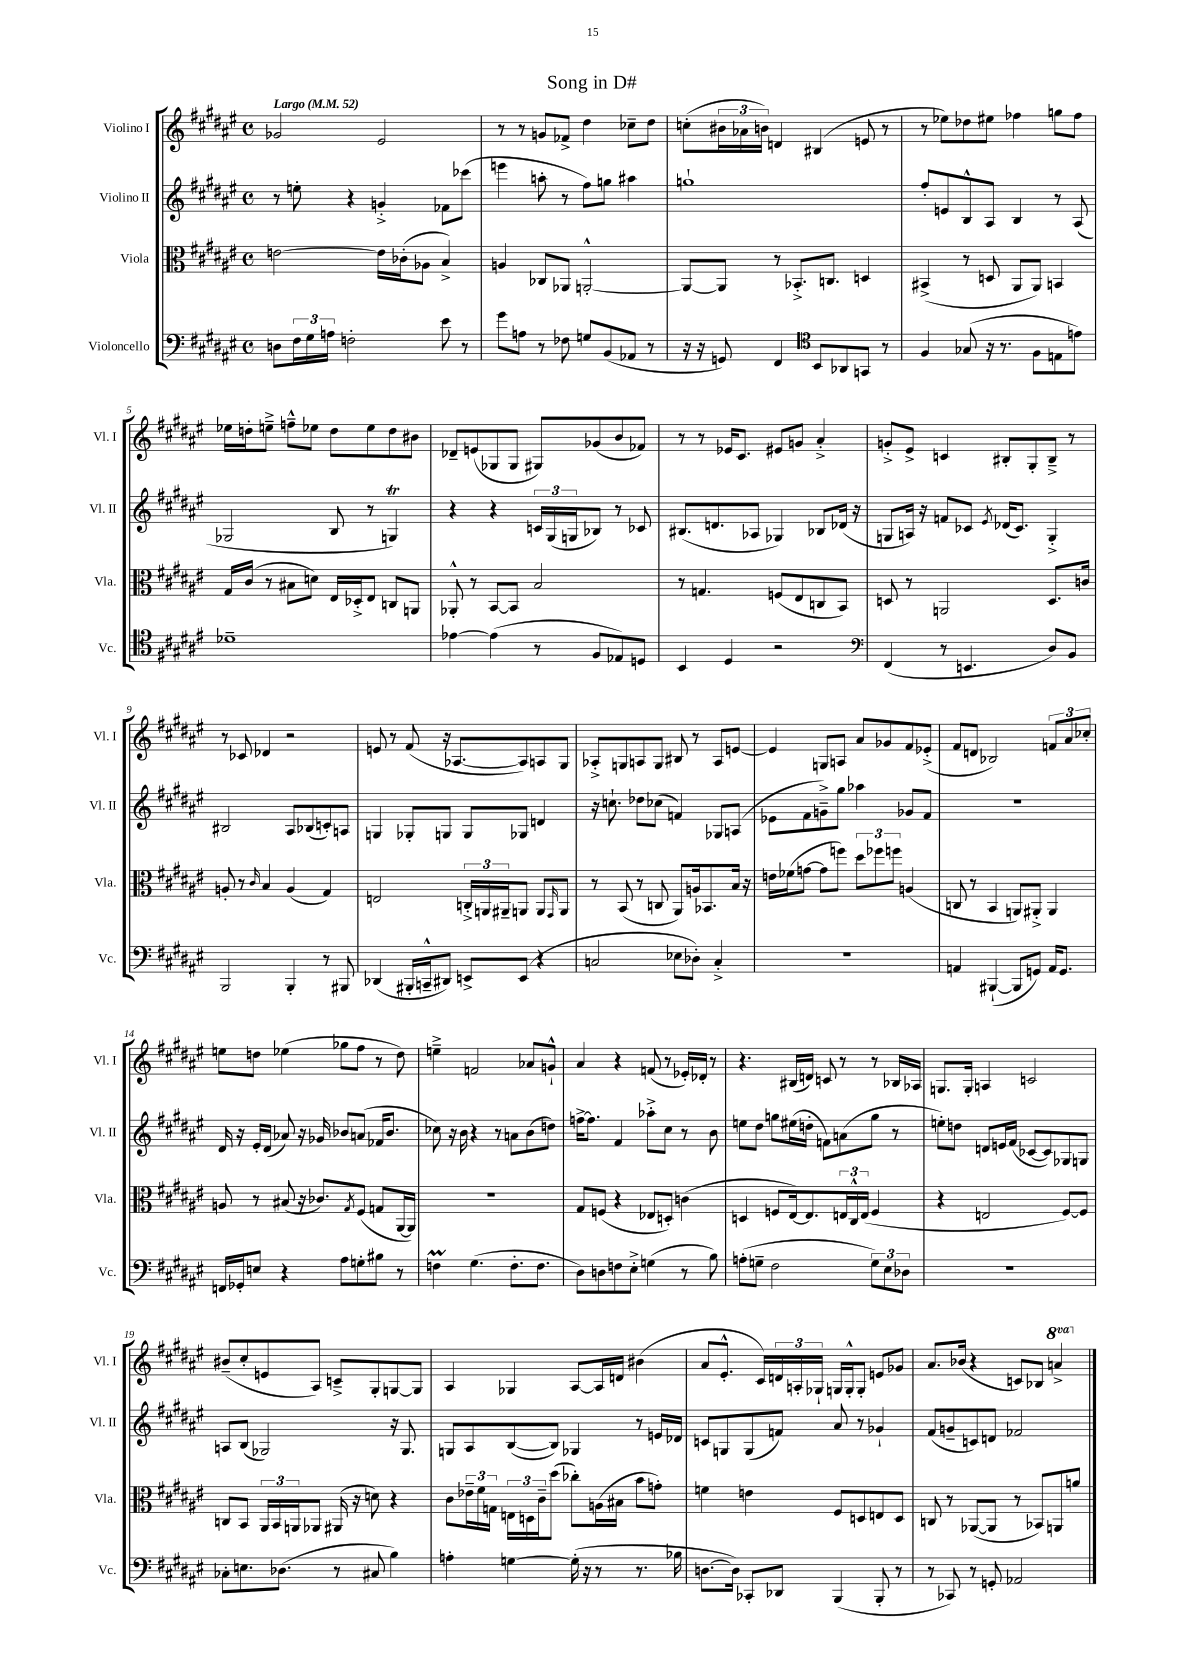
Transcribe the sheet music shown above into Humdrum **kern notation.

**kern	**kern	**kern	**kern
*staff4	*staff3	*staff2	*staff1
*clefF4	*clefC3	*clefG2	*clefG2
*k[f#c#g#d#a#e#]	*k[f#c#g#d#a#e#]	*k[f#c#g#d#a#e#]	*k[f#c#g#d#a#e#]
*M4/4	*M4/4	*M4/4	*M4/4
*met(c)	*met(c)	*met(c)	*met(c)
*MM52	*MM52	*MM52	*MM52
8D\L	[2e\	8r	2g-/
24F#\L	.	8ee'\	.
24G#\	.	.	.
24A\JJ	.	.	.
2F'\	.	4r	.
.	16e\]LL	4g'^/	2e#/
.	(16c-'\J	.	.
.	8A-\J	.	.
8e#\	4B^/)	8f-\L	.
8r	.	(8ccc-\J	.
=	=	=	=
8g#\L	4A/	4eee\	8r
8A\J	.	.	8r
8r	8C-/L	8aa'\	8g/L
8F-\	8AA-/J	8r	8f-^/J
8G/L	[2AA'^^/	8ff#\L)	4dd#\
(8BB/	.	8gg\J	.
8AA-/J	.	4aa#\	8cc-~\L
8r	.	.	8dd#\J
=	=	=	=
16r	8AA/_L	1gg`	(8cc'\L
16r	.	.	.
8GG/)	8AA/]J	.	24b#\L
.	.	.	24a-\
.	.	.	24b\JJ)
4FF#/	8r	.	4d/
.	8.BB-'^/L	.	.
*clefC4	*	*	*
8BB/L	.	.	(4B#/
.	8.C/J	.	.
8AA-/	.	.	.
8GG/J	4D/	.	8e/
8r	.	.	8r
=	=	=	=
4F#/	(4BB#^/	8ff#'/L	8r
.	.	8e/	8ee-\L)
(8G-/	8r	8B^^/	8dd-\
16r	8D/	8A#/J	8ee#\J
8.r	.	.	.
.	8AA#/L	4B/	4ff-\
8F#\L	8AA#/J)	.	.
8E\	4BB/	8r	8gg\L
8e\J)	.	(8A#/	8ff-\J
=	=	=	=
1d-~	16G#/LL	2G-/	16ee-\LL
.	(16c#/JJ	.	16dd'\J
.	8r	.	8ee~^\J
.	8B#\L	.	8ff~^^\L
.	8d\J)	.	8ee-\J
.	16E#/LL	8B/	8dd\L
.	16D-'^/J	.	.
.	8E#/J	8r	8ee-\
.	8C/L	4G/)	8dd\
.	8AA/J	.	8b#\J
=	=	=	=
[4e-\	8AA-'^^/	4r	8d-~/L
.	8r	.	(8e/
(4e-\]	[8BB/L	4r	8G-/
.	8BB/]J	.	8G-/J
8r	2B/	24c/LL	8G#/L)
.	.	(24G#/	.
.	.	24G/J	.
8F#/L	.	8B-/J)	(8g-/
8E-/)	.	8r	8b/
8D/J	.	8c-/	8f-/J)
=	=	=	=
4BB/	8r	(8.B#/L	8r
.	4.G/	.	8r
.	.	8.d/	.
4D#/	.	.	16e-/LK
.	.	.	8.c#/J
.	.	8A-/J	.
2r	(8F/L	4G-/)	8e#/L
.	8E#/	.	8g/J
.	8C/	8B-/L	4a#'^/
.	8BB/J)	(16d-/Jk	.
.	.	16r	.
=	=	=	=
*clefF4	*	*	*
(4FF#/	8D/	8G/L	8g'^/L
.	8r	16A/Jk)	8e#^/J
.	.	16r	.
8r	2AA/	8f/L	4c/
4.EE/	.	8c-/J	.
.	.	8qe#/	.
.	.	(16d-/LK	8B#'/L
.	.	8.c-/J)	.
.	.	.	8G#'/
8D#/L)	8.D/L	4G'^/	8B#~^/J
8BB/J	.	.	8r
.	16c/Jk	.	.
=	=	=	=
2BBB/	8A'/	2B#/	8r
.	8r	.	8c-/
.	16qqc#/	.	.
.	4B/	.	4d-/
4BBB'/	(4A/	8A#/L	2r
.	.	(8B-/	.
8r	4G#/)	8c'/)	.
8BBB#/	.	8A/J	.
=	=	=	=
(4DD-/	2E/	4G/	8e/
.	.	.	8r
16BBB#'/LL	.	8G-'/L	(8f#/
16CC~^^/J	.	.	.
8DD#/J)	.	8G/J	16r
.	.	.	[8.A-/L
8EE^/L	24C'^/LL	8G/L	.
.	24AA/	.	.
.	24AA#~/J	.	.
(8EE/J	8AA/J	8G-/J	8A-/])
4r	8AA/L	4d/	8A/
.	16qqGG#/	.	.
.	8AA/J	.	8G#/J
=	=	=	=
2C/	8r	16r	8A-'^/L
.	.	8.cc`\	.
.	(8BB/	.	8G/
.	8r	8dd-\L	8A/
.	8C/	(8cc-\J	8G/J
8E-\L	8AA#/L)	4f/)	8B#/
8D-'\J)	16A/k	.	8r
.	8.BB-/	.	.
4C'^/	.	8G-/L	8A/L
.	16B/Jk	(8A/J	[8e/J
.	16r	.	.
=	=	=	=
1r	16e\LL	8e-\L	4e/]
.	(16f-\J	.	.
.	[8g\J	8f#\	.
.	8g\]L	8g~^\)	8G/L
.	8ff\J)	8gg#\J	8A/J
.	12dd#\L	4aa-\	8a#/L
.	12ff-\	.	.
.	.	.	8g-/
.	12ff\J	.	.
.	(4A/	8g-/L	8f#/
.	.	8f#/J	(8e-'^/J
=	=	=	=
4AA/	8C/	1r	8f#/L
.	8r	.	8d/J
([4BBB#`/	4BB/	.	2B-/)
8BBB#/]L	8AA/L)	.	.
8GG/J)	8AA#'^/J	.	.
16AA/LK	4AA#/	.	12f/L
8.GG/J	.	.	.
.	.	.	12a#/
.	.	.	12cc-'/J
=	=	=	=
16FF/LL	8A/	16d#/	8ee\L
16GG-'/J	.	16r	.
8E/J	8r	16e#'/LL	8dd\J
.	.	(16d#/JJ	.
4r	(8B#/	8a-/)	(4ee-\
.	16r	16r	.
.	8.c-/L)	16g-/	.
8A#\L	.	8b-/L	8gg-\L
.	8qG#/	.	.
8G'\	(8F#/J	(8a/J	8ff#\J
8B#\J	8G/L	16f-/LK	8r
.	.	8.b-/J	.
8r	[16AA#/L	.	8dd\)
.	16AA#/]JJ)	.	.
=	=	=	=
4F\	1r	8cc-\)	4ee~^\
.	.	16r	.
.	.	16b\	.
(4.G#\	.	4r	2f/
.	.	8r	.
8.F'\L	.	8a\L	.
.	.	(8b\	8a-/L
8.F\J	.	.	.
.	.	8dd\J)	8g`^^/J
=	=	=	=
8D#\L)	8G#/L	[16ff^\LK	4a#/
.	.	8.ff\]J	.
8D\	(8F/J	.	.
8F\	4r	4f#/	4r
8E#'^\J	.	.	.
(4G\	8E-/L	8aa-'^\L	(8f/
.	8D'/J)	8cc#\J	8r
8r	(4c\	8r	16e-'/LL)
.	.	.	16d-'/JJ
8B\)	.	8b\	8r
=	=	=	=
(8A'\L	4D/	8ee\L	4.r
8G~\J	.	8dd#\J	.
2F#\	8F/L	8gg\L	.
.	[16E#/k)	(16ee#\L	(16B#/LL
.	8.E#/]	16dd'\JJ	16d/JJ)
.	.	8f\L)	8c/
.	24E/L	(8a\	8r
.	24C#^^/	.	.
.	(24E/JJ	.	.
12G\L)	4F/	8gg\J	8r
12E#\	.	.	.
.	.	8r	16B-/LL
12D-\J	.	.	.
.	.	.	16A-/JJ
=	=	=	=
1r	4r	8ee'\L)	8.G/L
.	.	8dd\J	.
.	.	.	16G'/Jk
.	2E/	8d/L	4A/
.	.	16e/L	.
.	.	(16f#/JJ	.
.	.	[8c-/L	2c/
.	.	8c-/])	.
.	[8F#/L)	8G-/	.
.	8F#/]J	8G/J	.
=	=	=	=
8C-'\L	8C/L	8A/L	(8b#~/L
8.E\	8BB/J	(8B/J	8cc#'/
.	24AA#/LL	2G-/)	8e/
.	24BB/	.	.
(8.D-\J	.	.	.
.	24AA/J	.	.
.	8AA-/J	.	8A#/J)
8r	(16AA#/	.	8c~^/L
.	16r	.	.
8C#/	8d\)	.	8G#'/
4B\)	4r	16r	[8G/
.	.	8.G-/	.
.	.	.	8G/]J
=	=	=	=
4A'\	8c#\L	8G/L	4A#/
.	24e-~\L	8A#/	.
.	24f#\	.	.
.	24G\JJ	.	.
[4G\	24E\LL	([8B/	4G-/
.	24D\	.	.
.	24c#~\J	.	.
.	(8dd#\J	8B/]J)	.
(16G'\]	8cc-'\L)	4G-/	[8A#/L
16r	.	.	.
8r	(16A\L	.	16A#/]L
.	16B#\JJ	.	16d/JJ
8.r	8b\L	8r	(4b#\
.	8g'\J)	16e/LL	.
16B-\	.	16d-/JJ	.
=	=	=	=
[8.D\L	4f\	8c/L	8a#/L
.	.	8G/	8.e#'^^/J
16D\]Jk)	.	.	.
8CC-'/L	4e\	(8G/	.
.	.	.	16c#/LL)
8DD-/J	.	8f/J)	24d/
.	.	.	24A'/
.	.	.	24G-`/JJ
(4BBB/	8F#/L	8a#/	16G/LL
.	.	.	16G'^^/J
.	8D/	8r	8G'/J
8BBB'/	8E/	4g-`/	8e/L
8r	8D/J	.	8g-/J
=	=	=	=
8r	8C/	(8f#/L	8.a#/L
8CC-/)	8r	8g~/	.
.	.	.	(16b-/Jk
8r	([8AA-/L	8c/)	4r
8GG'/	8AA-/]J	8d/J	.
2AA-/	8r	2f-/	8c/L)
.	8BB-/L)	.	8B-/J
.	8AA/	.	4aa^/
.	8a/J	.	.
==	==	==	==
*-	*-	*-	*-
